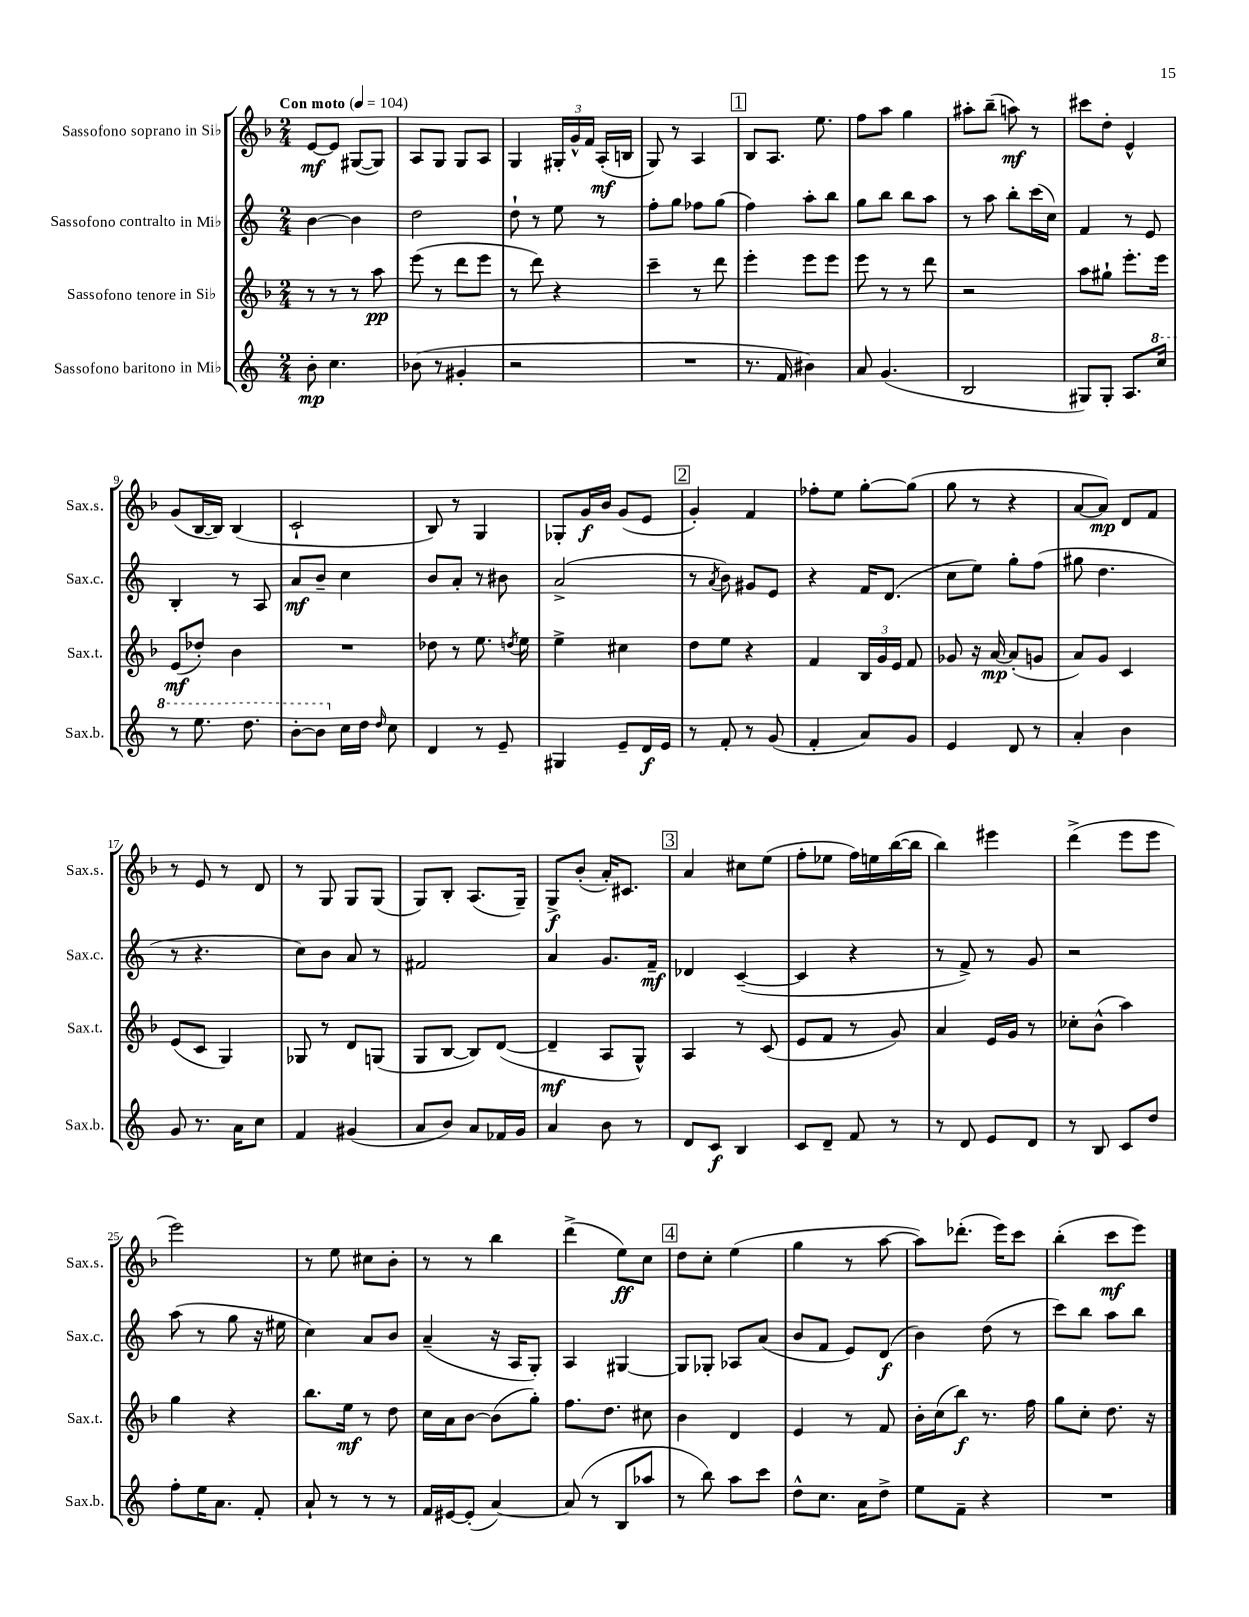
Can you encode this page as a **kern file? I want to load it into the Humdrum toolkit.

**kern	**dynam	**kern	**dynam	**kern	**dynam	**kern	**dynam
*part4	*part4	*part3	*part3	*part2	*part2	*part1	*part1
*staff4	*staff4	*staff3	*staff3	*staff2	*staff2	*staff1	*staff1
*I"Sassofono baritono in Mi♭	*	*I"Sassofono tenore in Si♭	*	*I"Sassofono contralto in Mi♭	*	*I"Sassofono soprano in Si♭	*
*I'Sax.b.	*	*I'Sax.t.	*	*I'Sax.c.	*	*I'Sax.s.	*
*clefG2	*	*clefG2	*	*clefG2	*	*clefG2	*
*k[]	*	*k[b-]	*	*k[]	*	*k[b-]	*
*M2/4	*	*M2/4	*	*M2/4	*	*M2/4	*
*MM104	*	*MM104	*	*MM104	*	*MM104	*
=1	=1	=1	=1	=1	=1	=1	=1
!	!	!	!	!	!	!LO:TX:a:B:t=Con moto	!
8b'\	mp	8r	.	[4b\	.	[8e/L	mf
4.cc\	.	8r	.	.	.	8e/J]	.
.	.	8r	.	4b\]	.	([8G#X/L	.
.	.	8aa\	pp	.	.	8G#/J])	.
=2	=2	=2	=2	=2	=2	=2	=2
(8b-X\	.	(8eee\	.	2dd\	.	8A/L	.
8r	.	8r	.	.	.	8G/J	.
4g#X'/	.	8ddd\L	.	.	.	8G/L	.
.	.	8eee\J	.	.	.	8A/J	.
=3	=3	=3	=3	=3	=3	=3	=3
2r	.	8r	.	8dd`\	.	4G/	.
.	.	8ddd\)	.	8r	.	.	.
.	.	4r	.	8ee\	.	24G#X'/LL	.
.	.	.	.	.	.	24g^^/	.
.	.	.	.	.	.	24f/JJ	.
.	.	.	.	8r	.	(16A'/LL	mf
.	.	.	.	.	.	16Bn/JJ	.
=4	=4	=4	=4	=4	=4	=4	=4
2r	.	4ccc~\	.	8ff'\L	.	8G/)	.
.	.	.	.	8gg\J	.	8r	.
.	.	8r	.	8ff-X\L	.	4A/	.
.	.	8ddd\	.	(8gg\J	.	.	.
!!LO:REH:place=s1:t=1
=5	=5	=5	=5	=5	=5	=5	=5
8.r	.	4eee'\	.	4ff\)	.	8B-/L	.
.	.	.	.	.	.	8.A/J	.
16f/	.	.	.	.	.	.	.
4b#X\)	.	8eee\L	.	8aa'\L	.	.	.
.	.	.	.	.	.	8.ee\	.
.	.	8eee\J	.	8bb\J	.	.	.
=6	=6	=6	=6	=6	=6	=6	=6
8a/	.	8eee\	.	8gg\L	.	8ff\L	.
(4.g/	.	8r	.	8bb\J	.	8aa\J	.
.	.	8r	.	8bb\L	.	4gg\	.
.	.	8ddd\	.	8aa\J	.	.	.
=7	=7	=7	=7	=7	=7	=7	=7
2B/	.	2r	.	8r	.	8aa#X'\L	.
.	.	.	.	8aa\	.	(8bb-~\J	.
.	.	.	.	8bb'\L	.	8aan\)	mf
.	.	.	.	(16ccc\L	.	8r	.
.	.	.	.	16cc\JJ)	.	.	.
=8	=8	=8	=8	=8	=8	=8	=8
8G#X/L)	.	8aa\L	.	4f/	.	8ccc#X\L	.
8G#'/J	.	8gg#X`\J	.	.	.	8dd'\J	.
8.A/L	.	8.eee'\L	.	8r	.	4e^^/	.
.	.	.	.	8e/	.	.	.
*8va	*	*	*	*	*	*	*
16ccc/Jk	.	16eee\Jk	.	.	.	.	.
!!LO:LB:g=z
=9	=9	=9	=9	=9	=9	=9	=9
8r	.	(8e/L	mf	4B'/	.	(8g/L	.
8.eee\	.	8dd-X'/J)	.	.	.	[16B-/L	.
.	.	.	.	.	.	16B-/JJ])	.
.	.	4b-\	.	8r	.	(4B-/	.
8.ddd\	.	.	.	.	.	.	.
.	.	.	.	8A/	.	.	.
=10	=10	=10	=10	=10	=10	=10	=10
[8bb'\L	.	2r	.	8a/L	mf	2c`/	.
8bb\J]	.	.	.	8b~/J	.	.	.
*X8va	*	*	*	*	*	*	*
16cc\LL	.	.	.	4cc\	.	.	.
16dd\JJ	.	.	.	.	.	.	.
16qqdd/	.	.	.	.	.	.	.
8cc\	.	.	.	.	.	.	.
=11	=11	=11	=11	=11	=11	=11	=11
4d/	.	8dd-X\	.	8b/L	.	8B-/)	.
.	.	8r	.	8a'/J	.	8r	.
8r	.	8.ee\	.	8r	.	4G/	.
8e~/	.	.	.	8b#X\	.	.	.
.	.	8qddn/	.	.	.	.	.
.	.	16ee\	.	.	.	.	.
=12	=12	=12	=12	=12	=12	=12	=12
4G#X/	.	4ee^\	.	(2a^/	.	8G-X'/L	.
.	.	.	.	.	.	16g/L	f
.	.	.	.	.	.	16b-/JJ	.
8e~/L	.	4cc#X\	.	.	.	(8g/L	.
16d/L	f	.	.	.	.	8e/J	.
16e/JJ	.	.	.	.	.	.	.
!!LO:REH:place=s1:t=2
=13	=13	=13	=13	=13	=13	=13	=13
8r	.	8dd\L	.	8r	.	4g'/)	.
.	.	.	.	8qa/	.	.	.
8f'/	.	8ee\J	.	8b\)	.	.	.
8r	.	4r	.	8g#X/L	.	4f/	.
(8g/	.	.	.	8e/J	.	.	.
=14	=14	=14	=14	=14	=14	=14	=14
4f'/	.	4f/	.	4r	.	8ff-X'\L	.
.	.	.	.	.	.	8ee\J	.
8a/L)	.	24B-/LL	.	16f/KL	.	[8gg'\L	.
.	.	24g/	.	.	.	.	.
.	.	.	.	(8.d/J	.	.	.
.	.	24e/JJ	.	.	.	.	.
8g/J	.	8f/	.	.	.	(8gg\J]	.
=15	=15	=15	=15	=15	=15	=15	=15
4e/	.	8g-X/	.	8cc\L	.	8gg\	.
.	.	16r	.	8ee\J)	.	8r	.
.	.	[16a/	mp	.	.	.	.
8d/	.	(8a'/L]	.	8gg'\L	.	4r	.
8r	.	8gn/J	.	(8ff\J	.	.	.
=16	=16	=16	=16	=16	=16	=16	=16
4a'/	.	8a/L)	.	8gg#X\	.	[8a/L	.
.	.	8g/J	.	4.dd\	.	8a/J])	mp
4b\	.	4c/	.	.	.	8d/L	.
.	.	.	.	.	.	8f/J	.
!!LO:LB:g=z
=17	=17	=17	=17	=17	=17	=17	=17
8g/	.	(8e/L	.	8r	.	8r	.
8.r	.	8c/J	.	4.r	.	8e/	.
.	.	4G/)	.	.	.	8r	.
16a\KL	.	.	.	.	.	.	.
8cc\J	.	.	.	.	.	8d/	.
=18	=18	=18	=18	=18	=18	=18	=18
4f/	.	8G-X/	.	8cc\L)	.	8r	.
.	.	8r	.	8b\J	.	8G/	.
(4g#X/	.	8d/L	.	8a/	.	8G/L	.
.	.	(8Gn/J	.	8r	.	(8G/J	.
=19	=19	=19	=19	=19	=19	=19	=19
8a/L	.	8G/L	.	2f#X/	.	8G/L)	.
8b/J)	.	[8B-/J	.	.	.	8B-'/J	.
8a/L	.	8B-/L])	.	.	.	(8.A/L	.
16f-X/L	.	([8d/J	.	.	.	.	.
16g/JJ	.	.	.	.	.	16G~/Jk)	.
=20	=20	=20	=20	=20	=20	=20	=20
4a/	.	4d~/]	mf	4a/	.	8G^/L	f
.	.	.	.	.	.	(8b-'/J	.
8b\	.	8A/L	.	8.g/L	.	16a'/KL)	.
.	.	.	.	.	.	8.c#X/J	.
8r	.	8G^^/J)	.	.	.	.	.
.	.	.	.	16f~/Jk	mf	.	.
!!LO:REH:place=s1:t=3
=21	=21	=21	=21	=21	=21	=21	=21
8d/L	.	4A/	.	4d-X/	.	4a/	.
8c/J	f	.	.	.	.	.	.
4B/	.	8r	.	([4c~/	.	8cc#X\L	.
.	.	(8c/	.	.	.	(8ee\J	.
=22	=22	=22	=22	=22	=22	=22	=22
8c/L	.	8e/L	.	4c/]	.	8ff'\L	.
8d~/J	.	8f/J	.	.	.	8ee-X\J	.
8f/	.	8r	.	4r	.	16ff\LL)	.
.	.	.	.	.	.	16een\	.
8r	.	8g/)	.	.	.	([16bb-\	.
.	.	.	.	.	.	16bb-\JJ]	.
=23	=23	=23	=23	=23	=23	=23	=23
8r	.	4a/	.	8r	.	4bb-\)	.
8d/	.	.	.	8f^/)	.	.	.
8e/L	.	16e/LL	.	8r	.	4eee#X\	.
.	.	16g/JJ	.	.	.	.	.
8d/J	.	8r	.	8g/	.	.	.
=24	=24	=24	=24	=24	=24	=24	=24
8r	.	8cc-X'\L	.	2r	.	(4ddd^\	.
8B/	.	(8b-^^\J	.	.	.	.	.
8c/L	.	4aa\)	.	.	.	8eee\L	.
8dd/J	.	.	.	.	.	8eee\J	.
!!LO:LB:g=z
=25	=25	=25	=25	=25	=25	=25	=25
8ff'\L	.	4gg\	.	(8aa\	.	2eee\)	.
16ee\K	.	.	.	8r	.	.	.
8.a\J	.	.	.	.	.	.	.
.	.	4r	.	8gg\	.	.	.
8f'/	.	.	.	16r	.	.	.
.	.	.	.	16ee#X\	.	.	.
=26	=26	=26	=26	=26	=26	=26	=26
8a`/	.	8.bb-\L	.	4cc\)	.	8r	.
8r	.	.	.	.	.	8ee\	.
.	.	16ee\Jk	mf	.	.	.	.
8r	.	8r	.	8a/L	.	8cc#X\L	.
8r	.	8dd\	.	8b/J	.	8b-'\J	.
=27	=27	=27	=27	=27	=27	=27	=27
16f/LL	.	16cc\LL	.	(4a~/	.	8r	.
[16e#X/J	.	16a\J	.	.	.	.	.
(8e#'/J]	.	[8b-\J	.	.	.	8r	.
[4a/)	.	(8b-\L]	.	16r	.	4bb-\	.
.	.	.	.	16A/KL	.	.	.
.	.	8gg'\J)	.	8G'/J)	.	.	.
=28	=28	=28	=28	=28	=28	=28	=28
(8a/]	.	8.ff\L	.	4A/	.	(4ddd^\	.
8r	.	.	.	.	.	.	.
.	.	8.dd\J	.	.	.	.	.
8B/L	.	.	.	[4G#X/	.	8ee\L)	ff
8aa-X/J	.	8cc#X\	.	.	.	8cc\J	.
!!LO:REH:place=s1:t=4
=29	=29	=29	=29	=29	=29	=29	=29
8r	.	4b-\	.	8G#/L]	.	8dd\L	.
8bb\)	.	.	.	8G-X'/J	.	8cc'\J	.
8aa\L	.	4d/	.	8A-X/L	.	(4ee\	.
8ccc\J	.	.	.	(8a/J	.	.	.
=30	=30	=30	=30	=30	=30	=30	=30
8dd^^\L	.	4e/	.	8b/L	.	4gg\	.
8.cc\J	.	.	.	8f/J	.	.	.
.	.	8r	.	8e/L)	.	8r	.
16a\KL	.	.	.	.	.	.	.
8dd^\J	.	8f/	.	(8d/J	f	[8aa\	.
=31	=31	=31	=31	=31	=31	=31	=31
8ee\L	.	16b-'\LL	.	4b\)	.	8aa\L])	.
.	.	(16cc\J	.	.	.	.	.
8f~\J	.	8bb-\J)	f	.	.	(8.ddd-X'\J	.
4r	.	8.r	.	(8dd\	.	.	.
.	.	.	.	.	.	16eee\KL)	.
.	.	.	.	8r	.	8ccc\J	.
.	.	16ff\	.	.	.	.	.
=32	=32	=32	=32	=32	=32	=32	=32
2r	.	8gg\L	.	8ccc\L)	.	(4bb-'\	.
.	.	8cc'\J	.	8bb\J	.	.	.
.	.	8.dd\	.	8aa\L	.	8ccc\L	mf
.	.	.	.	8bb\J	.	8eee\J)	.
.	.	16r	.	.	.	.	.
==	==	==	==	==	==	==	==
*-	*-	*-	*-	*-	*-	*-	*-
